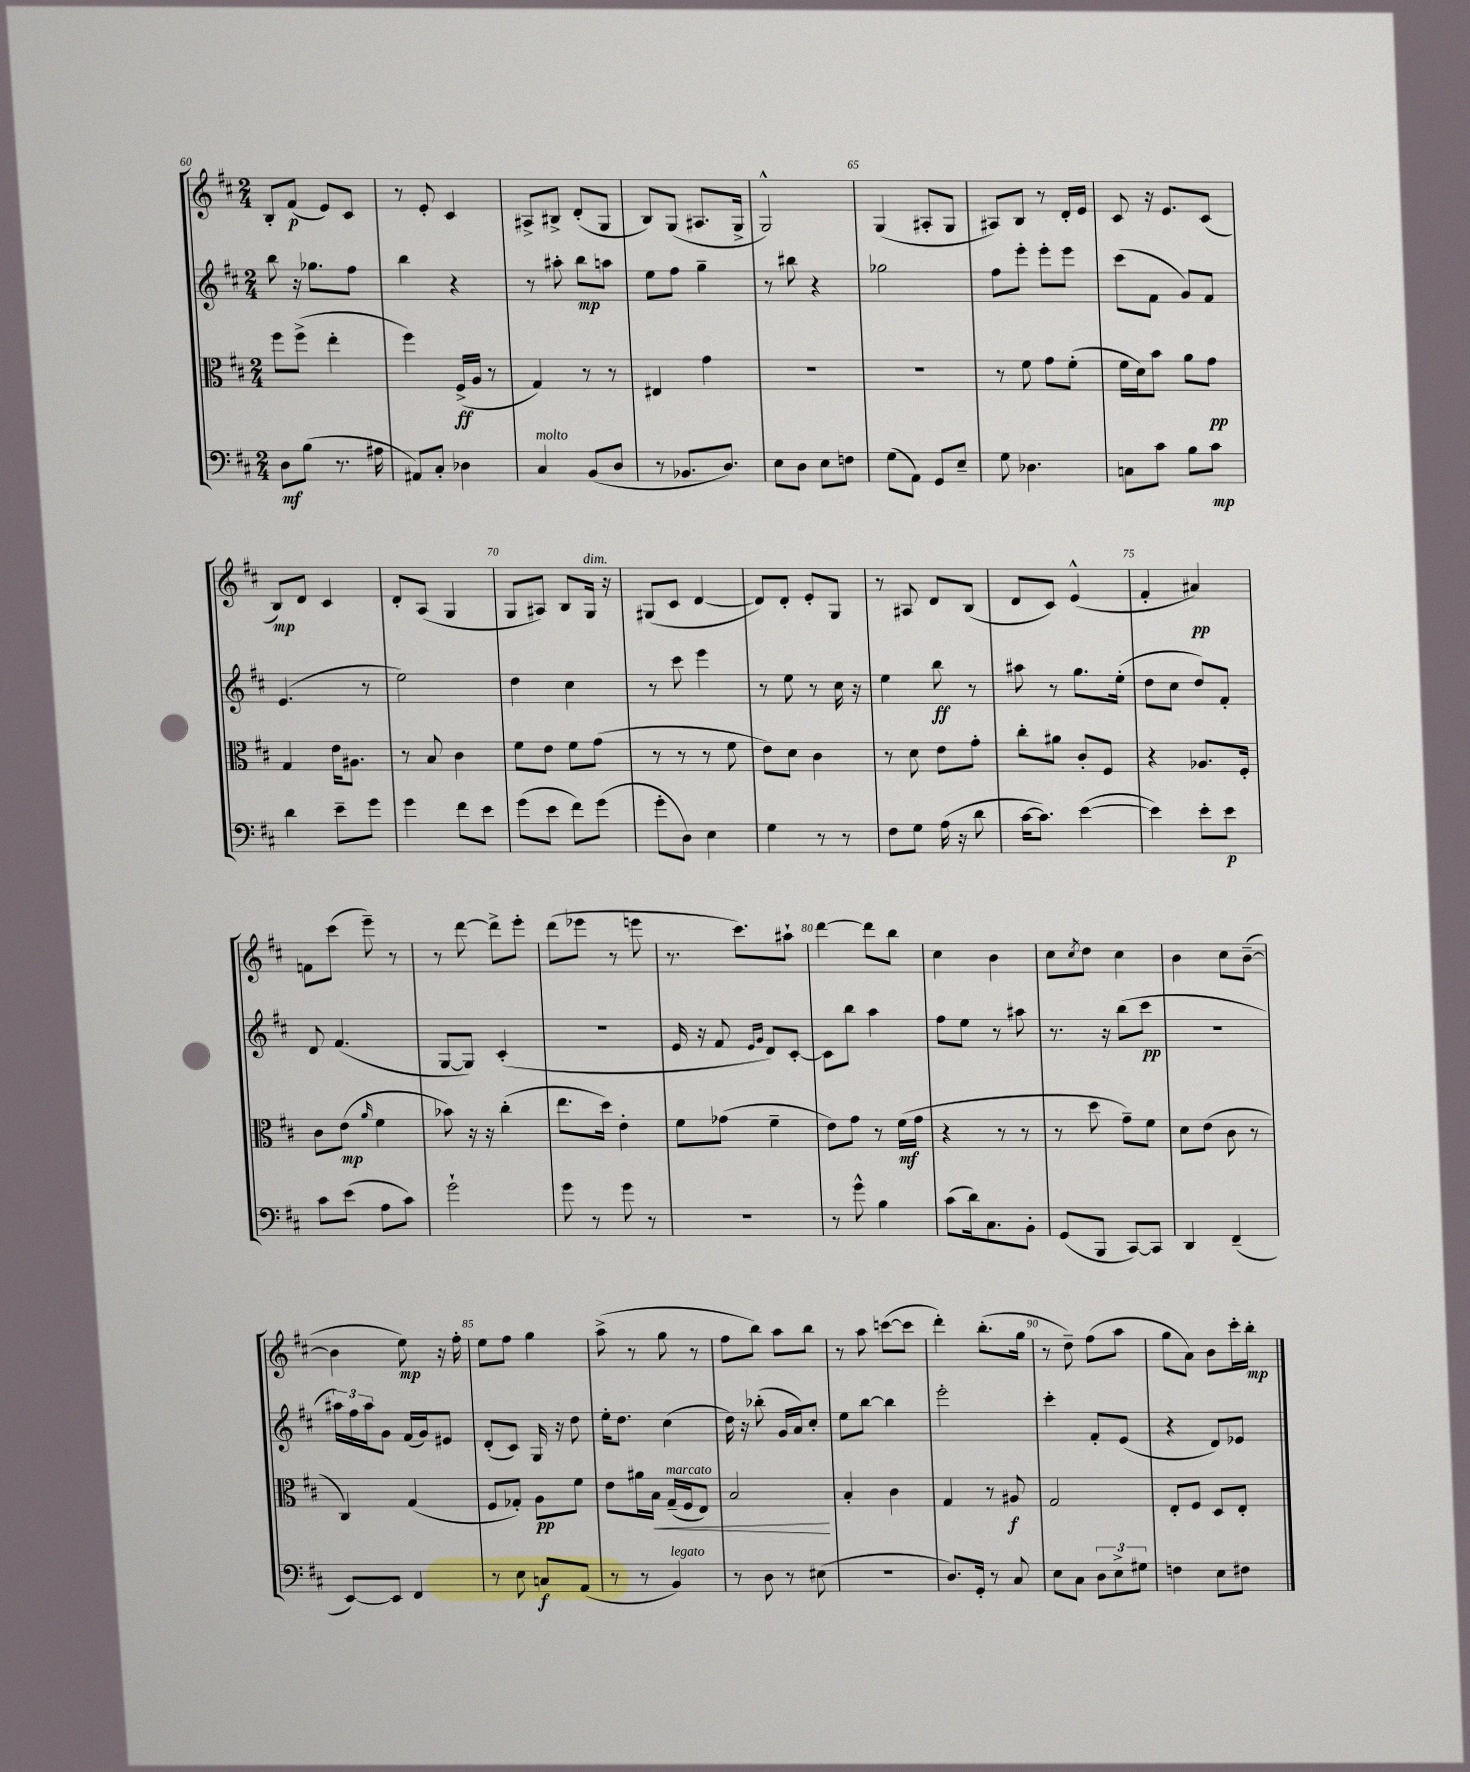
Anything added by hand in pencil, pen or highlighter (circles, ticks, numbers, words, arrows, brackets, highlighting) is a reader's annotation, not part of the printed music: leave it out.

**kern	**kern	**kern	**kern
*staff4	*staff3	*staff2	*staff1
*clefF4	*clefC3	*clefG2	*clefG2
*k[f#c#]	*k[f#c#]	*k[f#c#]	*k[f#c#]
*M2/4	*M2/4	*M2/4	*M2/4
8D	8ff#	8bb	8B'
(8B	(8ff#^	16r	(8f#
.	.	8.gg-	.
8.r	4ee'	.	8e)
.	.	8ff#	8c#
16A#	.	.	.
=	=	=	=
8AA#)	4ff#)	4bb	8r
8C#'	.	.	8e'
4D-	(16F#^	4r	4c#
.	16A	.	.
.	8r	.	.
=	=	=	=
4C#	4G)	8r	8A#^
.	.	8aa#'	8B#^
(8BB	8r	8bb	(8d'
8D	8r	8aa	8G
=	=	=	=
8r	4E#	8ee	8B)
8.BB-	.	8ff#	(8G
.	4g	4gg~	8.A#
8.D)	.	.	.
.	.	.	16G^
=	=	=	=
8E	2r	8r	2G^^)
8D	.	8bb#	.
8E	.	4r	.
8F	.	.	.
=	=	=	=
(8G	2r	2gg-	(4G
8AA)	.	.	.
8GG	.	.	8A#'
8E~	.	.	8G
=	=	=	=
8G	8r	8ff#	8A#)
4.D-	8f#	8eee'	8B
.	8g	8eee'	8r
.	(8f#'	8eee	16d'
.	.	.	16e
=	=	=	=
8C	16f#	(8ccc#	8c#
.	16d)	.	.
8c#	8b	8f#	16r
.	.	.	8.e
8B	8a	8g)	.
8c#	8g	8f#	(8c#
=	=	=	=
4d	4G	(4.e	8B)
.	.	.	8d
8e~	16e	.	4c#
.	8.A#	.	.
8g	.	8r	.
=	=	=	=
4g	8r	2ee)	8d'
.	8B	.	(8A
8f#	4c#	.	4G
8e	.	.	.
=	=	=	=
(8g	8f#	4dd	8G
8e	8e	.	8A#)
8f#)	8f#	4cc#	8B
(8g	(8g	.	16G
.	.	.	16r
=	=	=	=
8g'	8r	8r	(8G#
8D)	8r	8ccc#	8c#
4E	8r	4eee	[4d
.	8f#	.	.
=	=	=	=
4G	8e)	8r	8d])
.	8d	8ee	8d'
8r	4c#	8r	8e'
8r	.	16cc#	8G
.	.	16r	.
=	=	=	=
8F#	8r	4ee	8r
8G	8d	.	8A#
(16A	8e	8bb	8d
16r	.	.	.
8d	8g'	8r	(8B
=	=	=	=
[16c#	8cc#'	8aa#	8d
8.c#])	.	.	.
.	8a#	8r	8c#)
([4e	8c#'	8.gg	(4e^^
.	8F#	.	.
.	.	(16ee'	.
=	=	=	=
4e])	4r	8dd	4f#'
.	.	8cc#	.
8e'	8.A-	8dd)	4a#)
8e	.	8f#'	.
.	16F#'	.	.
=	=	=	=
8c#	8c#	8d	8f
(8e	(8e	(4.f#	(8ccc#
.	16qqa	.	.
8A	4f#	.	8eee~)
8c#)	.	.	8r
=	=	=	=
2g`	8b-)	[8G	8r
.	16r	8G])	[8ddd
.	16r	.	.
.	(4cc#'	(4c#'	8ddd^]
.	.	.	8eee'
=	=	=	=
8g	8.ee	2r	(8ddd
8r	.	.	8eee-
.	16dd)	.	.
8g	4e'	.	8r
8r	.	.	8eee
=	=	=	=
2r	8f#	16e	8.r
.	.	16r	.
.	(8g-	8f#	.
.	.	.	8.ccc#)
.	.	16qqe	.
.	.	16qqg	.
.	4f#~	8d)	.
.	.	[8c#'	8aa#`
=	=	=	=
8r	8e)	8c#]	[4ddd
8g^^	8g	8bb	.
4B	8r	4aa	8ddd]
.	(16f#	.	8bb
.	16g	.	.
=	=	=	=
(8c#	4r	8ff#	4cc#
16d)	.	8ee	.
8.C#	.	.	.
.	8r	8r	4b
8BB'	8r	8aa#	.
=	=	=	=
(8GG	8r	8.r	8cc#
.	.	.	8qcc#
8BBB	8dd	.	8dd
.	.	16r	.
[8CC#)	8g~)	(8bb	4cc#
8CC#]	8f#	8ccc#	.
=	=	=	=
4DD	8d	2r	4b
.	(8e	.	.
(4FF#~	8c#	.	8cc#
.	8r	.	([8b~
=	=	=	=
[8EE)	4C#)	24aa#)	4b]
.	.	24ff#	.
.	.	24aa#	.
8EE]	.	8g	.
4FF#	(4G	(16f#	8ee)
.	.	16g)	.
.	.	8e#	16r
.	.	.	16ff#'
=	=	=	=
8r	8F#	(8d'	8ee
8E	8G-')	8c#)	8ff#
8C	8A	16G	4gg
.	.	16r	.
(8AA	8f#	8dd	.
=	=	=	=
8r	8e	16ee'	(8aa^
.	.	8.dd	.
8r	16a#	.	8r
.	16B	.	.
4BB)	(16G~	(4cc#	8gg
.	16F#	.	.
.	8E)	.	8r
=	=	=	=
8r	2B	16dd)	8ff#
.	.	16r	.
8D	.	(8bb-'	8bb)
8r	.	16g	8aa
.	.	16a)	.
(8E#	.	8cc#'	8bb
=	=	=	=
2r	4B'	8ee	8r
.	.	[8bb	8aa
.	4c#	4bb]	([8ccc
.	.	.	8ccc]
=	=	=	=
8.D)	4G	2eee'	4ddd')
16GG'	.	.	.
8r	8r	.	(8.bb'
8C#	8A#	.	.
.	.	.	16gg
=	=	=	=
8E	2G	4ccc#'	8r
8C#	.	.	8dd~)
12D	.	8f#'	(8ff#
12E^	.	.	.
.	.	(8e	8aa
12G#	.	.	.
=	=	=	=
4F	8E'	4r	8gg
.	8F#	.	8a)
8E	8D	8d)	8b
8F#	8E'	8e-	16ccc#'
.	.	.	16bb'
==	==	==	==
*-	*-	*-	*-
